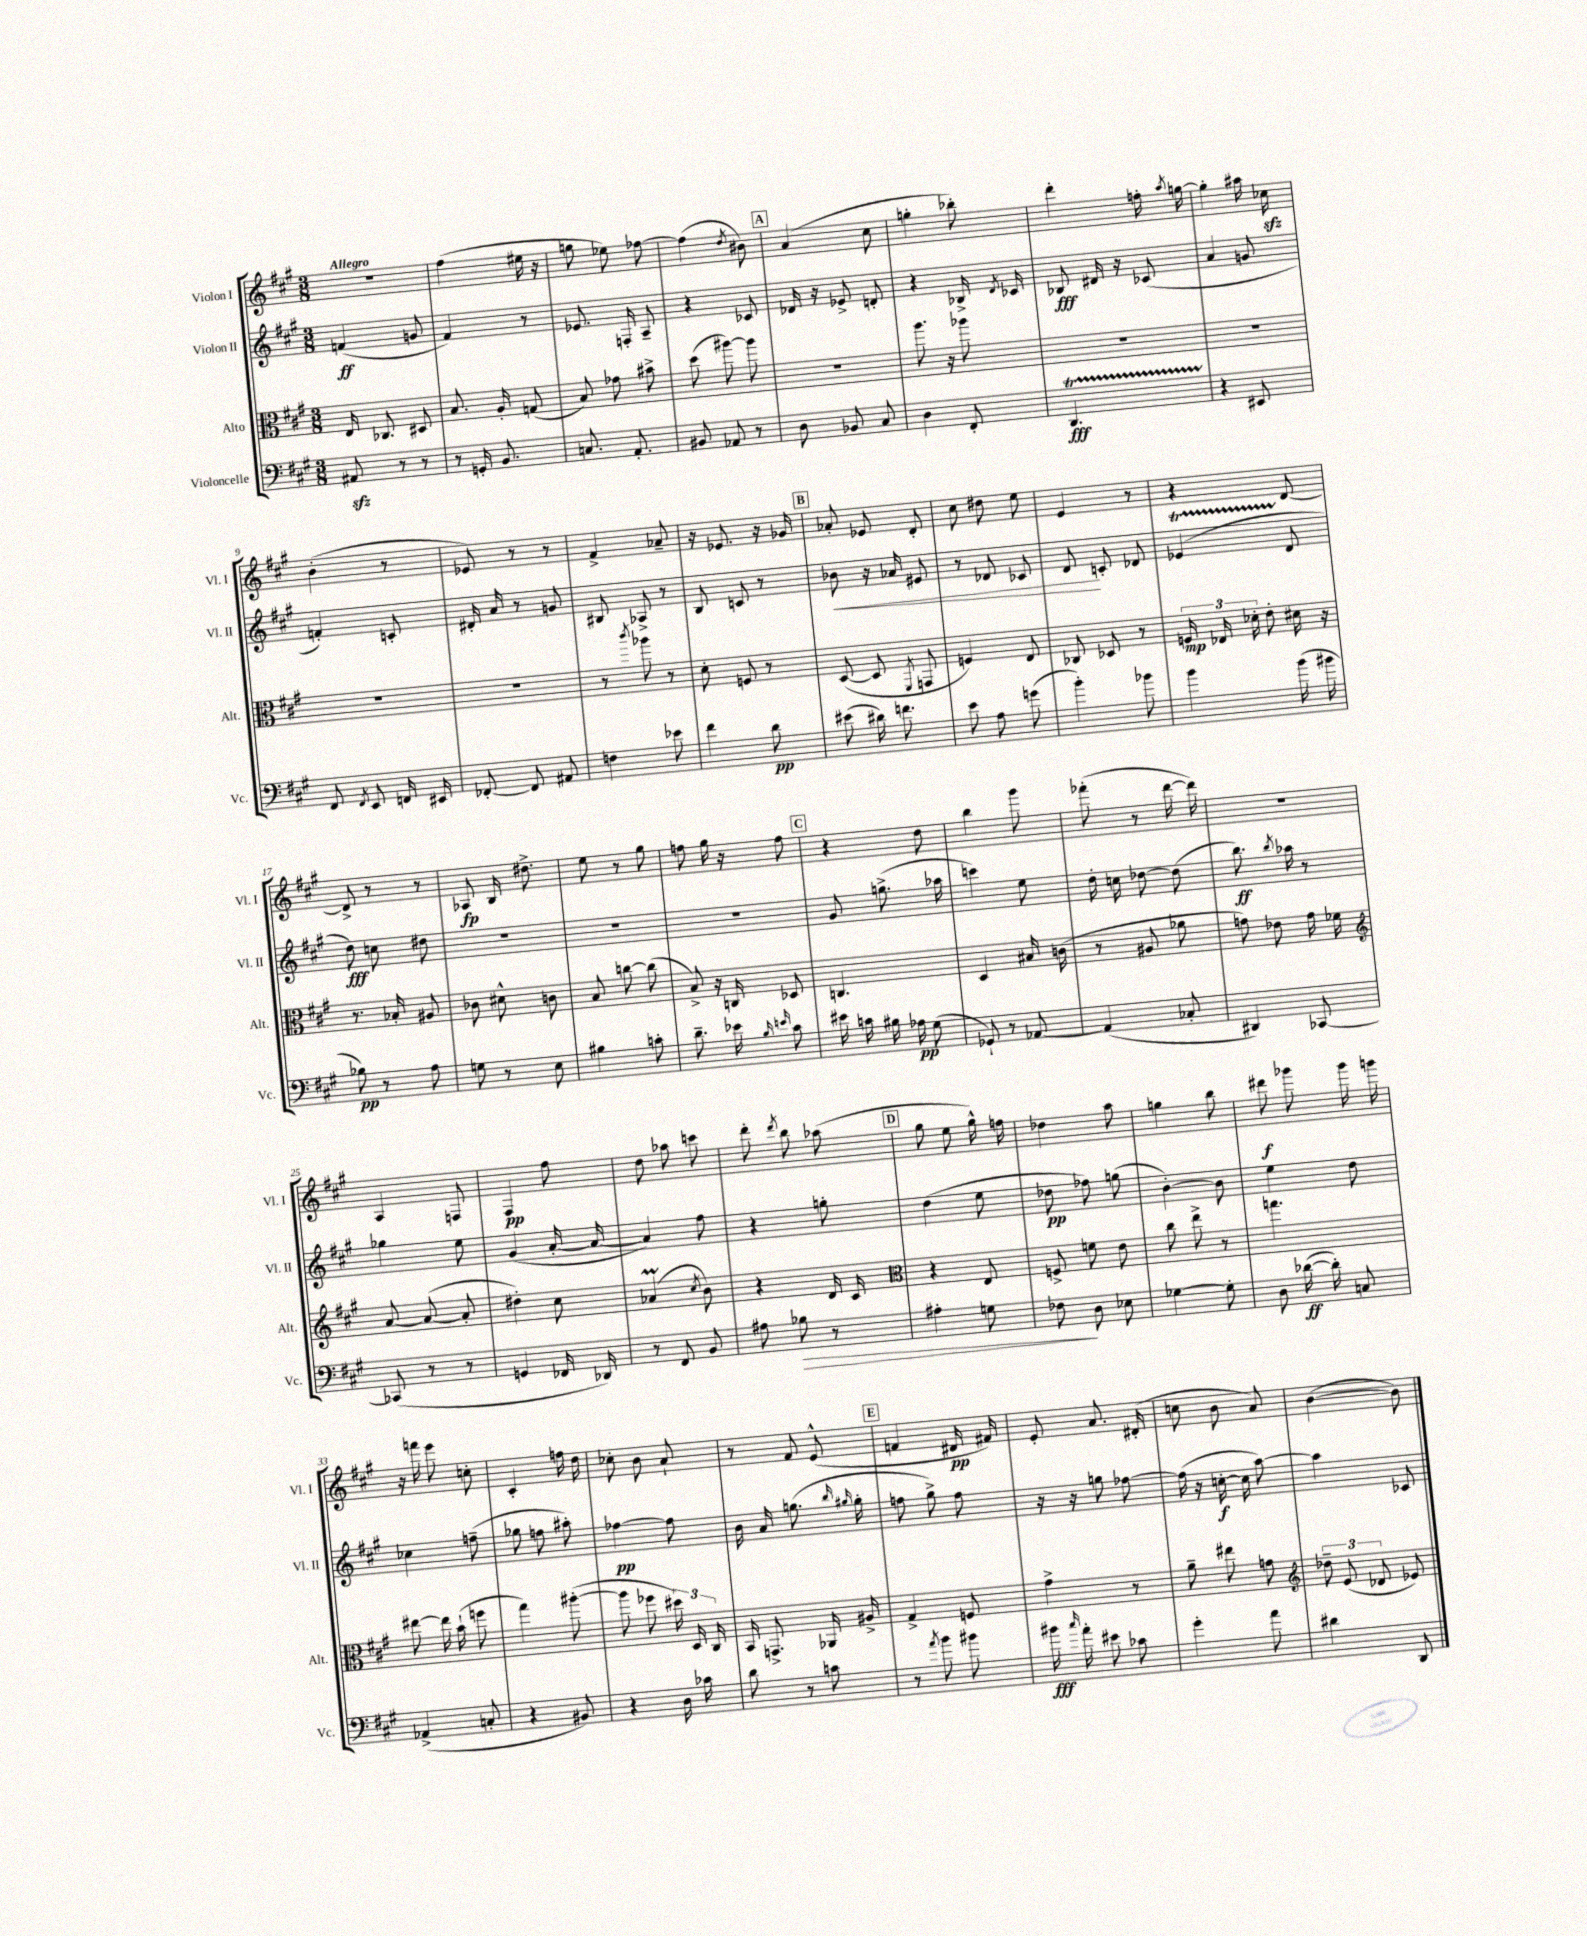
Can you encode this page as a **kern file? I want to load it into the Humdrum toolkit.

**kern	**dynam	**kern	**dynam	**kern	**dynam	**kern	**dynam
*part4	*part4	*part3	*part3	*part2	*part2	*part1	*part1
*staff4	*staff4	*staff3	*staff3	*staff2	*staff2	*staff1	*staff1
*I"Violoncelle	*	*I"Alto	*	*I"Violon II	*	*I"Violon I	*
*I'Vc.	*	*I'Alt.	*	*I'Vl. II	*	*I'Vl. I	*
*clefF4	*	*clefC3	*	*clefG2	*	*clefG2	*
*k[f#c#g#]	*	*k[f#c#g#]	*	*k[f#c#g#]	*	*k[f#c#g#]	*
*M3/8	*	*M3/8	*	*M3/8	*	*M3/8	*
=1	=1	=1	=1	=1	=1	=1	=1
!	!	!	!	!	!	!LO:TX:a:B:t=Allegro	!
8AA#Xzz/	.	16E/	.	(4fn/	ff	4.r	.
.	.	8.C-X/	.	.	.	.	.
8r	.	.	.	.	.	.	.
8r	.	8D#X/	.	8gn/	.	.	.
=2	=2	=2	=2	=2	=2	=2	=2
8r	.	8.B/	.	4f#/)	.	(4ff#\	.
16GGn'/	.	.	.	.	.	.	.
8.BB/	.	16A'/	.	.	.	.	.
.	.	(8Gn/	.	8r	.	16ee#X\	.
.	.	.	.	.	.	16r	.
=3	=3	=3	=3	=3	=3	=3	=3
8.Cn/	.	8B/)	.	8.e-X/	.	8ggn\	.
.	.	8g-X\	.	.	.	8ee-X\)	.
8.AA'/	.	.	.	16Fn'/	.	.	.
.	.	8b#X^\	.	8A~/	.	[8ff-X\	.
=4	=4	=4	=4	=4	=4	=4	=4
8BB#X/	.	(8dd\	.	4r	.	(4ff-\]	.
8AA-X/	.	[8aa#X\)	.	.	.	.	.
.	.	.	.	.	.	8qdd/	.
8r	.	8aa#\]	.	8c-X/	.	8b#X\)	.
!!LO:REH:place=s1:t=A
=5	=5	=5	=5	=5	=5	=5	=5
8D\	.	4.r	.	16d-X/	.	(4a/	.
.	.	.	.	16r	.	.	.
8BB-X/	.	.	.	8e-X^/	.	.	.
8C#/	.	.	.	8dn'/	.	8cc#\	.
=6	=6	=6	=6	=6	=6	=6	=6
4D\	.	8.aa\	.	4r	.	4ggn'\	.
.	.	16r	.	.	.	.	.
8FF#'/	.	8aa-X\	.	16B-X^/	.	8bb-X'\)	.
.	.	.	.	8qd/	.	.	.
.	.	.	.	16c-X/	.	.	.
=7	=7	=7	=7	=7	=7	=7	=7
4.DDT/	fff	4.r	.	8B-X/	fff	4ddd'\	.
.	.	.	.	16d#X/	.	.	.
.	.	.	.	16r	.	.	.
.	.	.	.	(8c-X/	.	16ffn'\	.
.	.	.	.	.	.	8qaa/	.
.	.	.	.	.	.	[16ggn\	.
=8	=8	=8	=8	=8	=8	=8	=8
4r	.	4.r	.	4a/	.	4gg'\]	.
8EE#X/	.	.	.	8gn/	.	16aa#X\	.
.	.	.	.	.	.	16cc-Xzz\	.
!!LO:LB:g=z
=9	=9	=9	=9	=9	=9	=9	=9
8FF#/	.	4.r	.	4fn'/)	.	(4b'\	.
8qFF#/	.	.	.	.	.	.	.
8EE/	.	.	.	.	.	.	.
16FFn/	.	.	.	8cn'/	.	8r	.
16EE#X/	.	.	.	.	.	.	.
=10	=10	=10	=10	=10	=10	=10	=10
[8FF-X'/	.	4.r	.	16d#X'/	.	8e-X/)	.
.	.	.	.	16a/	.	.	.
8FF-/]	.	.	.	8r	.	8r	.
8AA#X/	.	.	.	8gn/	.	8r	.
=11	=11	=11	=11	=11	=11	=11	=11
4Fn\	.	8r	.	8B#X/	.	4f#^/	.
.	.	8qccc#/	.	.	.	.	.
.	.	8aa-X\	.	8A-X^/	.	.	.
8e-X\	.	8r	.	8r	.	8a-X~/	.
=12	=12	=12	=12	=12	=12	=12	=12
4f#\	.	8d'\	.	8B/	.	16r	.
.	.	.	.	.	.	8.e-X/	.
.	.	8Fn/	.	8cn/	.	.	.
8d\	pp	8r	.	8r	.	16r	.
.	.	.	.	.	.	16g-X/	.
!!LO:REH:place=s1:t=B
=13	=13	=13	=13	=13	=13	=13	=13
!	!	!	!	!	!LO:HP:b	!	!
(8e#X\	.	([8D/	.	8b-X\	<	8a-X'/	.
16d#X\)	.	8D/]	.	16r	.	8e-X/	.
8.fn\	.	.	.	16a-X/	.	.	.
.	.	8qFF#/	.	.	.	.	.
.	.	8GGn/	.	8e#X/	.	8d'/	.
=14	=14	=14	=14	=14	=14	=14	=14
8e\	.	4Fn/)	.	8r	.	8cc#\	.
8A\	.	.	.	8d-X/	.	8dd#X\	.
(8gn\	.	8E/	.	8c-X/	.	8ee\	.
=15	=15	=15	=15	=15	=15	=15	=15
4b'\)	.	8C-X/	.	8d/	.	4e/	.
.	.	8D-X/	.	8cn'/	[	.	.
8b-X\	.	8r	.	8d-X/	.	8r	.
=16	=16	=16	=16	=16	=16	=16	=16
4b\	.	24Fn/	mp	(4e-XT/	.	4r	.
.	.	24E-X/	.	.	.	.	.
.	.	24d-X'\	.	.	.	.	.
.	.	8e'\	.	.	.	.	.
(16b\	.	16d#X\	.	8d/	.	[8d/	.
16b#X\	.	16r	.	.	.	.	.
!!LO:LB:g=z
=17	=17	=17	=17	=17	=17	=17	=17
8B-X\)	pp	8.r	.	8dd\)	fff	8d^/]	.
8r	.	.	.	8ccn\	.	8r	.
.	.	16B-X'/	.	.	.	.	.
8A\	.	8A#X/	.	8dd#X\	.	8r	.
=18	=18	=18	=18	=18	=18	=18	=18
8Gn\	.	8c-X\	.	4.r	.	8A-X/	fp
8r	.	8d#X^^\	.	.	.	16B/	.
.	.	.	.	.	.	8.dd#X^\	.
8E\	.	8cn\	.	.	.	.	.
=19	=19	=19	=19	=19	=19	=19	=19
4B#X\	.	8B/	.	4.r	.	8ee\	.
.	.	[8ccn\	.	.	.	8r	.
8cn'\	.	(8cc\]	.	.	.	8gg#\	.
=20	=20	=20	=20	=20	=20	=20	=20
8.d~\	.	8B^/)	.	4.r	.	8ffn\	.
.	.	16r	.	.	.	16gg#\	.
16e-X\	.	16Cn/	.	.	.	16r	.
16qqB/	.	.	.	.	.	.	.
16qqen/	.	.	.	.	.	.	.
8c#\	.	8D-X/	.	.	.	8ff\	.
!!LO:REH:place=s1:t=C
=21	=21	=21	=21	=21	=21	=21	=21
16e#X\	.	4.Cn/	.	8g#/	.	4r	.
16cn\	.	.	.	.	.	.	.
16B#X\	.	.	.	(8.ggn^\	.	.	.
16A-X\	pp	.	.	.	.	.	.
(8G#\	.	.	.	.	.	8dd\	.
.	.	.	.	16aa-X\	.	.	.
=22	=22	=22	=22	=22	=22	=22	=22
8GG-X`/)	.	4D/	.	4cccn\)	.	4bb\	.
8r	.	.	.	.	.	.	.
[8AA-X/	.	16B#X/	.	8ee\	.	8ggg#\	.
.	.	(16cn\	.	.	.	.	.
=23	=23	=23	=23	=23	=23	=23	=23
(4AA-/]	.	8r	.	16dd'\	.	(8fff-X'\	.
.	.	.	.	16ccn\	.	.	.
.	.	8A#X/	.	[8dd-X\	.	8r	.
8C-X'/	.	8a-X\	.	(8dd-\]	.	[16ddd\	.
.	.	.	.	.	.	16ddd\])	.
=24	=24	=24	=24	=24	=24	=24	=24
4DD#X/)	.	8gn\)	.	8.bb\)	ff	4.r	.
.	.	8e-X\	.	.	.	.	.
.	.	.	.	8qbb/	.	.	.
.	.	.	.	16aa-X\	.	.	.
[8CC-X/	.	16g\	.	8r	.	.	.
.	.	16f-X\	.	.	.	.	.
!!LO:LB:g=z
=25	=25	=25	=25	=25	=25	=25	=25
*	*	*clefG2	*	*	*	*	*
(8CC-X/]	.	[8a/	.	4gg-X\	.	4A/	.
8r	.	(8a/_	.	.	.	.	.
8r	.	8a'/]	.	8ee\	.	8Fn/	.
=26	=26	=26	=26	=26	=26	=26	=26
4GGn/	.	4dd#X'\)	.	(4g#/	.	4F#/	pp
16FF-X/	.	8cc#\	.	[16a'/	.	8ff#\	.
16DD-X/)	.	.	.	16a/_	.	.	.
=27	=27	=27	=27	=27	=27	=27	=27
8r	.	(4a-XM/	.	4a/])	.	8dd\	.
8FF#/	.	.	.	.	.	8aa-X\	.
.	.	8qcc#/	.	.	.	.	.
8BB/	.	8b\)	.	8ff#\	.	8cccn\	.
=28	=28	=28	=28	=28	=28	=28	=28
8A#X\	.	4r	.	4r	.	8ddd'\	.
.	.	.	.	.	.	8qddd/	.
!	!LO:HP:b	!	!	!	!	!	!
8B-X\	>	.	.	.	.	8bb\	.
8r	.	16d/	.	8ggn'\	.	(8aa-X\	.
.	.	16c#/	.	.	.	.	.
!!LO:REH:place=s1:t=D
=29	=29	=29	=29	=29	=29	=29	=29
*	*	*clefC3	*	*	*	*	*
4A#X'\	.	4r	.	(4dd\	.	8gg#\	.
.	.	.	.	.	.	8ee\	.
8Gn\	.	8E/	.	8ee\	.	16gg#^^\)	.
.	.	.	.	.	.	16ffn\	.
=30	=30	=30	=30	=30	=30	=30	=30
8F-X\	.	8Fn^/	.	8dd-X\	pp	4dd-X\	.
8D\	]	8fn\	.	8ff-X\)	.	.	.
8E-X\	.	8e\	.	(8ggn\	.	8aa\	.
=31	=31	=31	=31	=31	=31	=31	=31
[4G-X\	.	8cc#\	.	[4b'\)	.	4ggn\	.
.	.	8ee^\	.	.	.	.	.
8G-'\]	.	8r	.	8b\]	.	8bb\	.
=32	=32	=32	=32	=32	=32	=32	=32
8D\	.	4.ggn\	.	4ee\	.	8ddd#X\	f
([16d-X\	ff	.	.	.	.	8ggg-X\	.
16d-'\])	.	.	.	.	.	.	.
8Cn/	.	.	.	8dd\	.	16ggg-\	.
.	.	.	.	.	.	16gggn\	.
!!LO:LB:g=z
=33	=33	=33	=33	=33	=33	=33	=33
(4AA-X^/	.	[8ee#X\	.	4cc-X\	.	16r	.
.	.	.	.	.	.	16fffn\	.
.	.	16ee#\]	.	.	.	8eee\	.
.	.	(16b`\	.	.	.	.	.
8Cn'/	.	8ffn\	.	(8ffn~\	.	8ccn'\	.
=34	=34	=34	=34	=34	=34	=34	=34
4r	.	4gg#\)	.	8gg-X\	.	4c#'/	.
.	.	.	.	8ffn\	.	.	.
8BB#X/)	.	([8aa#X'\	.	8aa#X'\)	.	16ffn\	.
.	.	.	.	.	.	16dd\	.
=35	=35	=35	=35	=35	=35	=35	=35
4r	.	8aa#\]	.	[4ff-X\	pp	8cc-X'\	.
.	.	8ff-X\	.	.	.	8b\	.
16D\	.	24dd#X\)	.	8ff-\]	.	8a`/	.
.	.	24D/	.	.	.	.	.
16c-X\	.	.	.	.	.	.	.
.	.	24C#/	.	.	.	.	.
=36	=36	=36	=36	=36	=36	=36	=36
8d\	.	16BB/	.	16b\	.	8r	.
.	.	8.GGn^/	.	16a/	.	.	.
8r	.	.	.	(8.ggn\	.	8f#/	.
8cn\	.	16AA-X/	.	.	.	(8e^^/	.
.	.	.	.	16qqbb/	.	.	.
.	.	.	.	16qqgg#X/	.	.	.
.	.	16A#X^/	.	16gg#'\	.	.	.
!!LO:REH:place=s1:t=E
=37	=37	=37	=37	=37	=37	=37	=37
8r	.	4G#^/	.	8ffn\	.	4fn/	.
8qa/	.	.	.	.	.	.	.
8b\	.	.	.	8gg#^\)	.	.	.
8b#X\	.	8Fn/	.	8ff\	.	16d#X/	pp
.	.	.	.	.	.	16f#X/)	.
=38	=38	=38	=38	=38	=38	=38	=38
16b#X\	fff	4g#^\	.	16r	.	8e'/	.
16qqcc#/	.	.	.	.	.	.	.
16a'\	.	.	.	16r	.	.	.
8e#X\	.	.	.	8ggn\	.	8.a/	.
8c-X\	.	8r	.	[8ff-X\	.	.	.
.	.	.	.	.	.	(16d#X'/	.
=39	=39	=39	=39	=39	=39	=39	=39
4g#'\	.	8a~\	.	(16ff-\]	.	8ccn\	.
.	.	.	.	16r	.	.	.
.	.	8ee#X\	.	[16ccn'\	f	8b\	.
.	.	.	.	16cc\]	.	.	.
8a\	.	8gn\	.	[8aa\)	.	8a/)	.
=40	=40	=40	=40	=40	=40	=40	=40
*	*	*clefG2	*	*	*	*	*
4d#X\	.	12dd-X~\	.	4aa\]	.	([4b\	.
.	.	(12e/	.	.	.	.	.
.	.	12d-X/	.	.	.	.	.
8DD/	.	8e-X/)	.	8c-X/	.	8b\])	.
==	==	==	==	==	==	==	==
*-	*-	*-	*-	*-	*-	*-	*-
